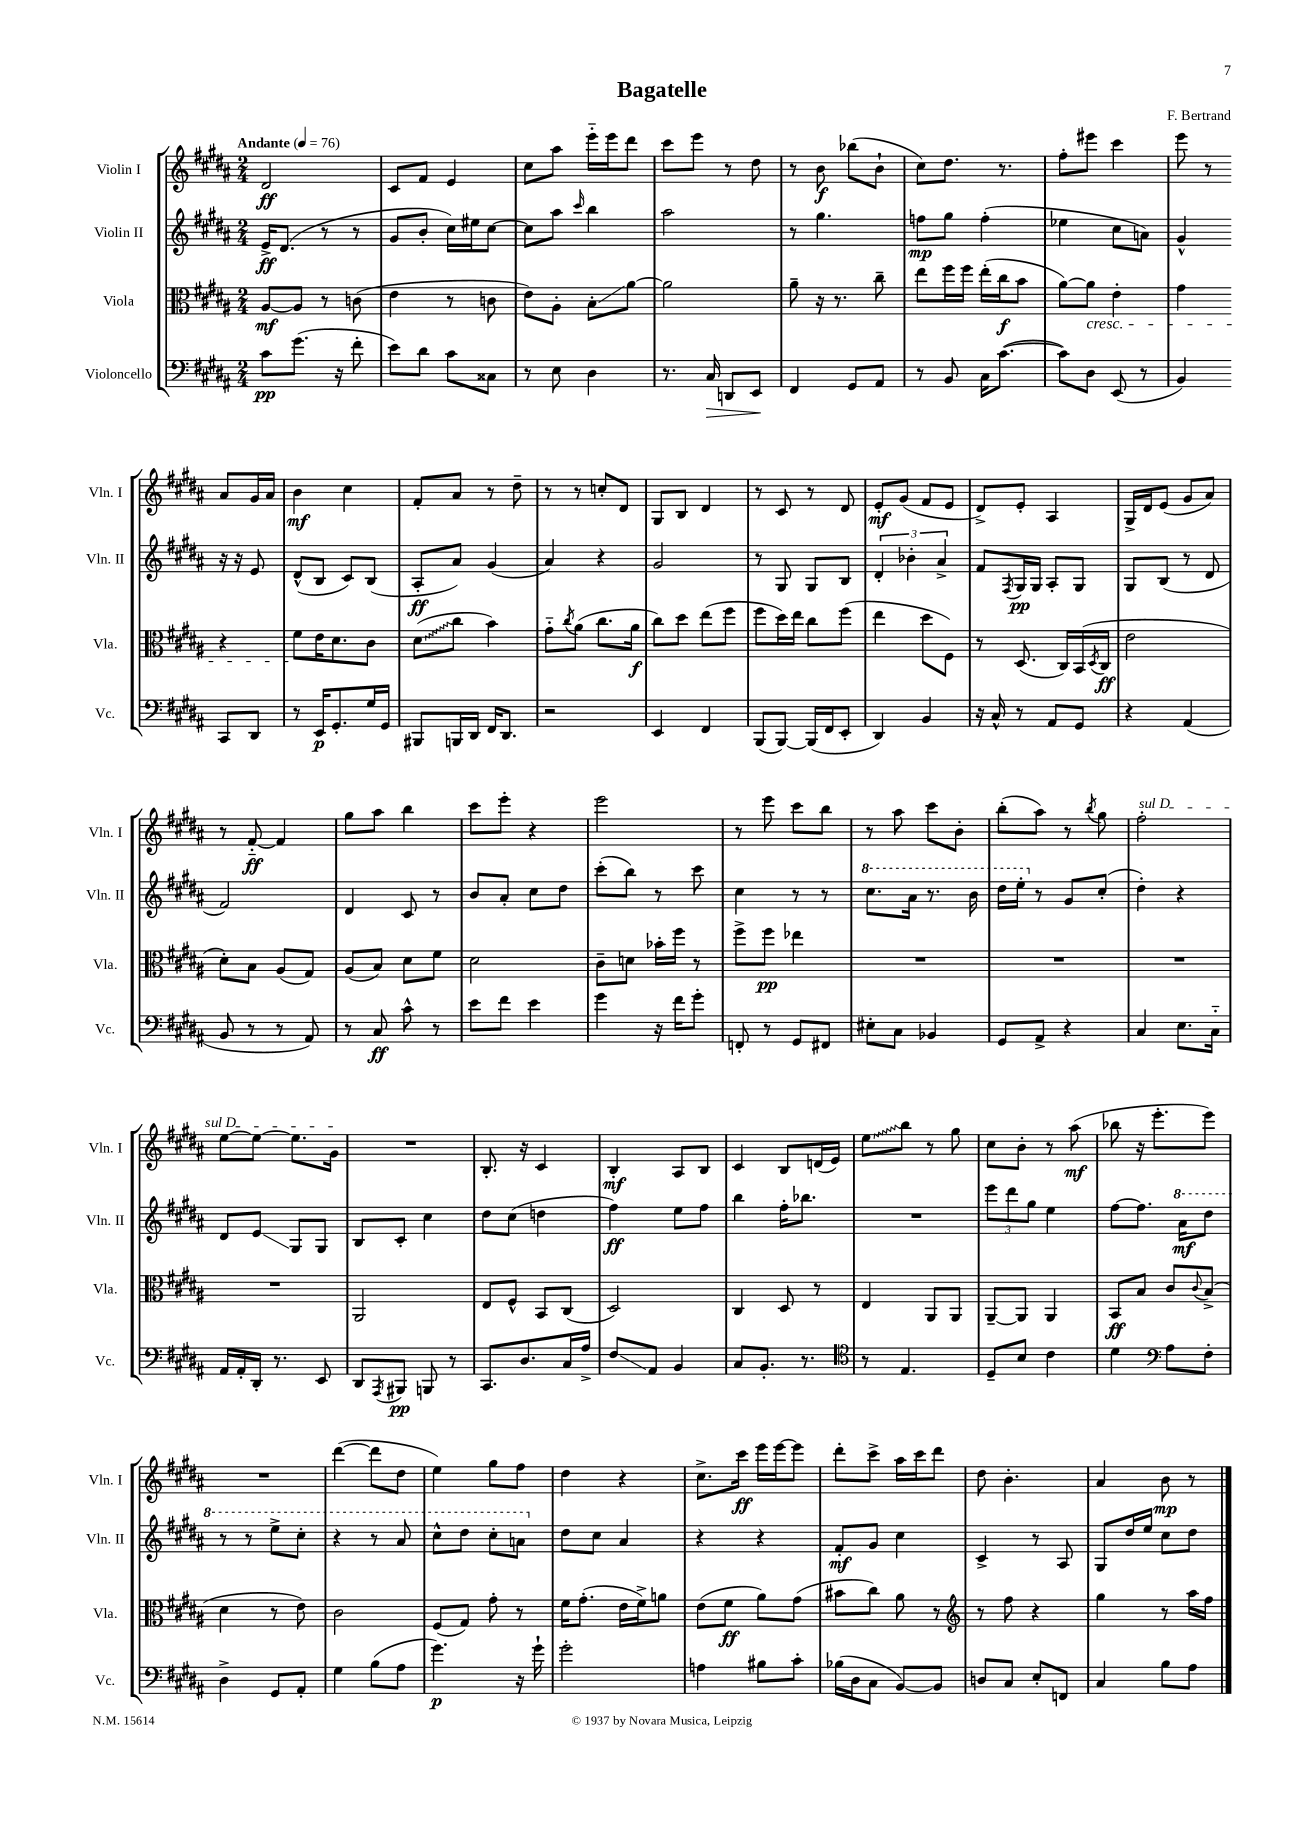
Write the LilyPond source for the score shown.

\header { title = "Bagatelle" composer = "F. Bertrand" }
<<
\new StaffGroup <<
\new Staff = "s0" \with { instrumentName = "Violin I" shortInstrumentName = "Vln. I" } {
    \clef treble \key b \major \numericTimeSignature \time 2/4 \tempo "Andante" 4 = 76
    dis'2\ff |
    cis'8 fis'8 e'4 |
    cis''8 ais''8 e'''16-_ e'''16 dis'''8 |
    cis'''8 e'''8 r8 dis''8 |
    r8 b'8\f bes''8( b'8-! |
    cis''8) dis''8. r8. |
    fis''8-. eis'''8 cis'''4 |
    e'''8 r8 ais'8 gis'16 ais'16 |
    b'4\mf cis''4 |
    fis'8-. ais'8 r8 dis''8-- |
    r8 r8 c''8-. dis'8 |
    gis8 b8 dis'4 |
    r8 cis'8 r8 dis'8 |
    e'8-.\mf gis'8( fis'8 e'8 |
    dis'8->) e'8-. ais4 |
    gis16-> dis'16 e'8( gis'8 ais'8) |
    r8 fis'8~-_\ff fis'4 |
    gis''8 ais''8 b''4 |
    cis'''8 e'''8-. r4 |
    e'''2 |
    r8 e'''8 cis'''8 b''8 |
    r8 ais''8 cis'''8 b'8-. |
    b''8-.( ais''8) r8 \acciaccatura { b''8 } gis''8 |
    \once \override TextSpanner.bound-details.left.text = \markup { \italic "sul D" } fis''2-.\startTextSpan |
    e''8~ e''8~ e''8. gis'16\stopTextSpan |
    R2 |
    b8.-. r16 cis'4 |
    b4-.\mf ais8 b8 |
    cis'4 b8 d'16( e'16) |
    \once \override Glissando.style = #'zigzag e''8\glissando b''8 r8 gis''8 |
    cis''8 b'8-. r8 ais''8\mf( |
    bes''8 r16 e'''8.-. e'''8) |
    R2 |
    dis'''4~( dis'''8 dis''8 |
    e''4) gis''8 fis''8 |
    dis''4 r4 |
    cis''8.-> cis'''16\ff e'''16 e'''16~ e'''8 |
    dis'''8-. cis'''8-> ais''16 cis'''16 dis'''8 |
    dis''8 b'4.-. |
    ais'4 b'8\mp r8 \bar "|." |
}
\new Staff = "s1" \with { instrumentName = "Violin II" shortInstrumentName = "Vln. II" } {
    \clef treble \key b \major \numericTimeSignature \time 2/4
    e'16->\ff dis'8.( r8 r8 |
    gis'8 b'8-. cis''16) eis''16 cis''8~ |
    cis''8 ais''8 \grace { cis'''16 } b''4 |
    ais''2 |
    r8 gis''4. |
    f''8\mp gis''8 f''4-.( |
    ees''4 cis''8 a'8) |
    gis'4-^ r16 r16 e'8 |
    dis'8-^( b8 cis'8) b8( |
    ais8-.\ff ais'8) gis'4( |
    ais'4) r4 |
    gis'2 |
    r8 gis8 gis8 b8 |
    \tuplet 3/2 { dis'4-. bes'4-. ais'4-> } |
    fis'8 \acciaccatura { fis8 } gis16\pp gis16 ais8-. gis8 |
    gis8 b8( r8 dis'8 |
    fis'2) |
    dis'4 cis'8 r8 |
    b'8 ais'8-. cis''8 dis''8 |
    cis'''8-.( b''8) r8 cis'''8 |
    cis''4 r8 r8 |
    \ottava #1 cis'''8. ais''16 r8. b''16 |
    dis'''16 e'''16-. \ottava #0 r8 gis'8 cis''8-.( |
    dis''4-.) r4 |
    dis'8 e'8\glissando gis8 gis8 |
    b8 cis'8-. cis''4 |
    dis''8 cis''8( d''4 |
    fis''4\ff) e''8 fis''8 |
    b''4 fis''16-. bes''8. |
    R2 |
    \tuplet 3/2 { e'''8 dis'''8 gis''8 } e''4 |
    fis''8~ fis''8. \ottava #1 ais''16\mf dis'''8 |
    r8 r8 e'''8-> cis'''8-. |
    r4 r8 ais''8 |
    cis'''8-^ dis'''8 cis'''8-. a''8 \ottava #0 |
    dis''8 cis''8 ais'4 |
    r4 r4 |
    fis'8-.\mf gis'8 cis''4 |
    cis'4-> r8 ais8 |
    gis8 dis''16 e''16 cis''8 dis''8 \bar "|." |
}
\new Staff = "s2" \with { instrumentName = "Viola" shortInstrumentName = "Vla." } {
    \clef alto \key b \major \numericTimeSignature \time 2/4
    ais8~\mf ais8 r8 c'8( |
    e'4 r8 c'8 |
    e'8) ais8-. b8-.\glissando ais'8~ |
    ais'2 |
    ais'8-- r16 r8. cis''8-- |
    e''8 fis''16 fis''16 e''16-.( cis''16\f b'8 |
    ais'8~) ais'8\cresc e'4-. |
    gis'4 r4 |
    fis'8\! e'16 dis'8. cis'8 |
    \once \override Glissando.style = #'zigzag dis'8\glissando( cis''8 b'4) |
    gis'8-_ \acciaccatura { cis''8 } ais'8( cis''8. ais'16\f |
    cis''8) dis''8 e''8( fis''8 |
    fis''8 dis''16) e''16 cis''8 fis''8( |
    e''4 dis''8 fis8) |
    r8 dis8.( cis16) b,16( \acciaccatura { dis8 } cis16\ff |
    e'2 |
    dis'8-.) b8 ais8( gis8) |
    ais8( b8) dis'8 fis'8 |
    dis'2 |
    cis'8-- d'8 bes'16-. fis''16 r8 |
    fis''8-> fis''8\pp ees''4 |
    R2 |
    R2 |
    R2 |
    R2 |
    ais,2 |
    e8 fis8-^ b,8 cis8( |
    dis2) |
    cis4 dis8 r8 |
    e4 ais,8 ais,8 |
    ais,8~-- ais,8 ais,4 |
    b,8\ff b8 cis'8 \appoggiatura { cis'8 } b8->( |
    dis'4 r8 e'8) |
    cis'2 |
    fis8( gis8) gis'8-. r8 |
    fis'16 gis'8.-.( e'16 fis'16->) a'8 |
    e'8( fis'8\ff ais'8) gis'8( |
    bis'8 cis''8) ais'8 r8 |
    \clef treble r8 fis''8 r4 |
    gis''4 r8 ais''16 fis''16 \bar "|." |
}
\new Staff = "s3" \with { instrumentName = "Violoncello" shortInstrumentName = "Vc." } {
    \clef bass \key b \major \numericTimeSignature \time 2/4
    cis'8\pp gis'8.( r16 fis'8-. |
    e'8) dis'8 cis'8 cisis8 |
    r8 e8 dis4 |
    r8. cis16\> d,8 e,8\! |
    fis,4 gis,8 ais,8 |
    r8 b,8 cis16 cis'8.~( |
    cis'8) dis8 e,8( r8 |
    b,4) cis,8 dis,8 |
    r8 e,16\p gis,8.-. gis16 gis,16 |
    bis,,8 b,,16 dis,16 fis,16 dis,8. |
    r2 |
    e,4 fis,4 |
    b,,8( b,,8~) b,,16( fis,16 e,8-. |
    dis,4) b,4 |
    r16 cis16-^ r8 ais,8 gis,8 |
    r4 ais,4( |
    b,8 r8 r8 ais,8) |
    r8 cis8\ff cis'8-^ r8 |
    e'8 fis'8 e'4 |
    gis'4 r16 fis'16 gis'8-. |
    f,8-. r8 gis,8 fis,8 |
    eis8-. cis8 bes,4 |
    gis,8 ais,8-> r4 |
    cis4 e8. cis16-_ |
    ais,16 ais,16-. dis,16-. r8. e,8 |
    dis,8 \acciaccatura { ais,,8 } bis,,8\pp b,,8 r8 |
    cis,8. dis8. cis16 ais16-> |
    fis8\glissando ais,8 b,4 |
    cis8 b,8.-. r8. |
    \clef tenor r8 e4. |
    dis8-- b8 cis'4 |
    dis'4 \clef bass ais8 fis8-. |
    dis4-> gis,8 ais,8-. |
    gis4 b8( ais8 |
    gis'4.\p) r16 gis'16-! |
    gis'2-. |
    a4 bis8 cis'8-. |
    bes16( dis16 cis8 b,8~) b,8 |
    d8 cis8 e8-. f,8 |
    cis4 b8 ais8 \bar "|." |
}
>>
>>
\layout { \context { \Score \remove "Bar_number_engraver" } }
